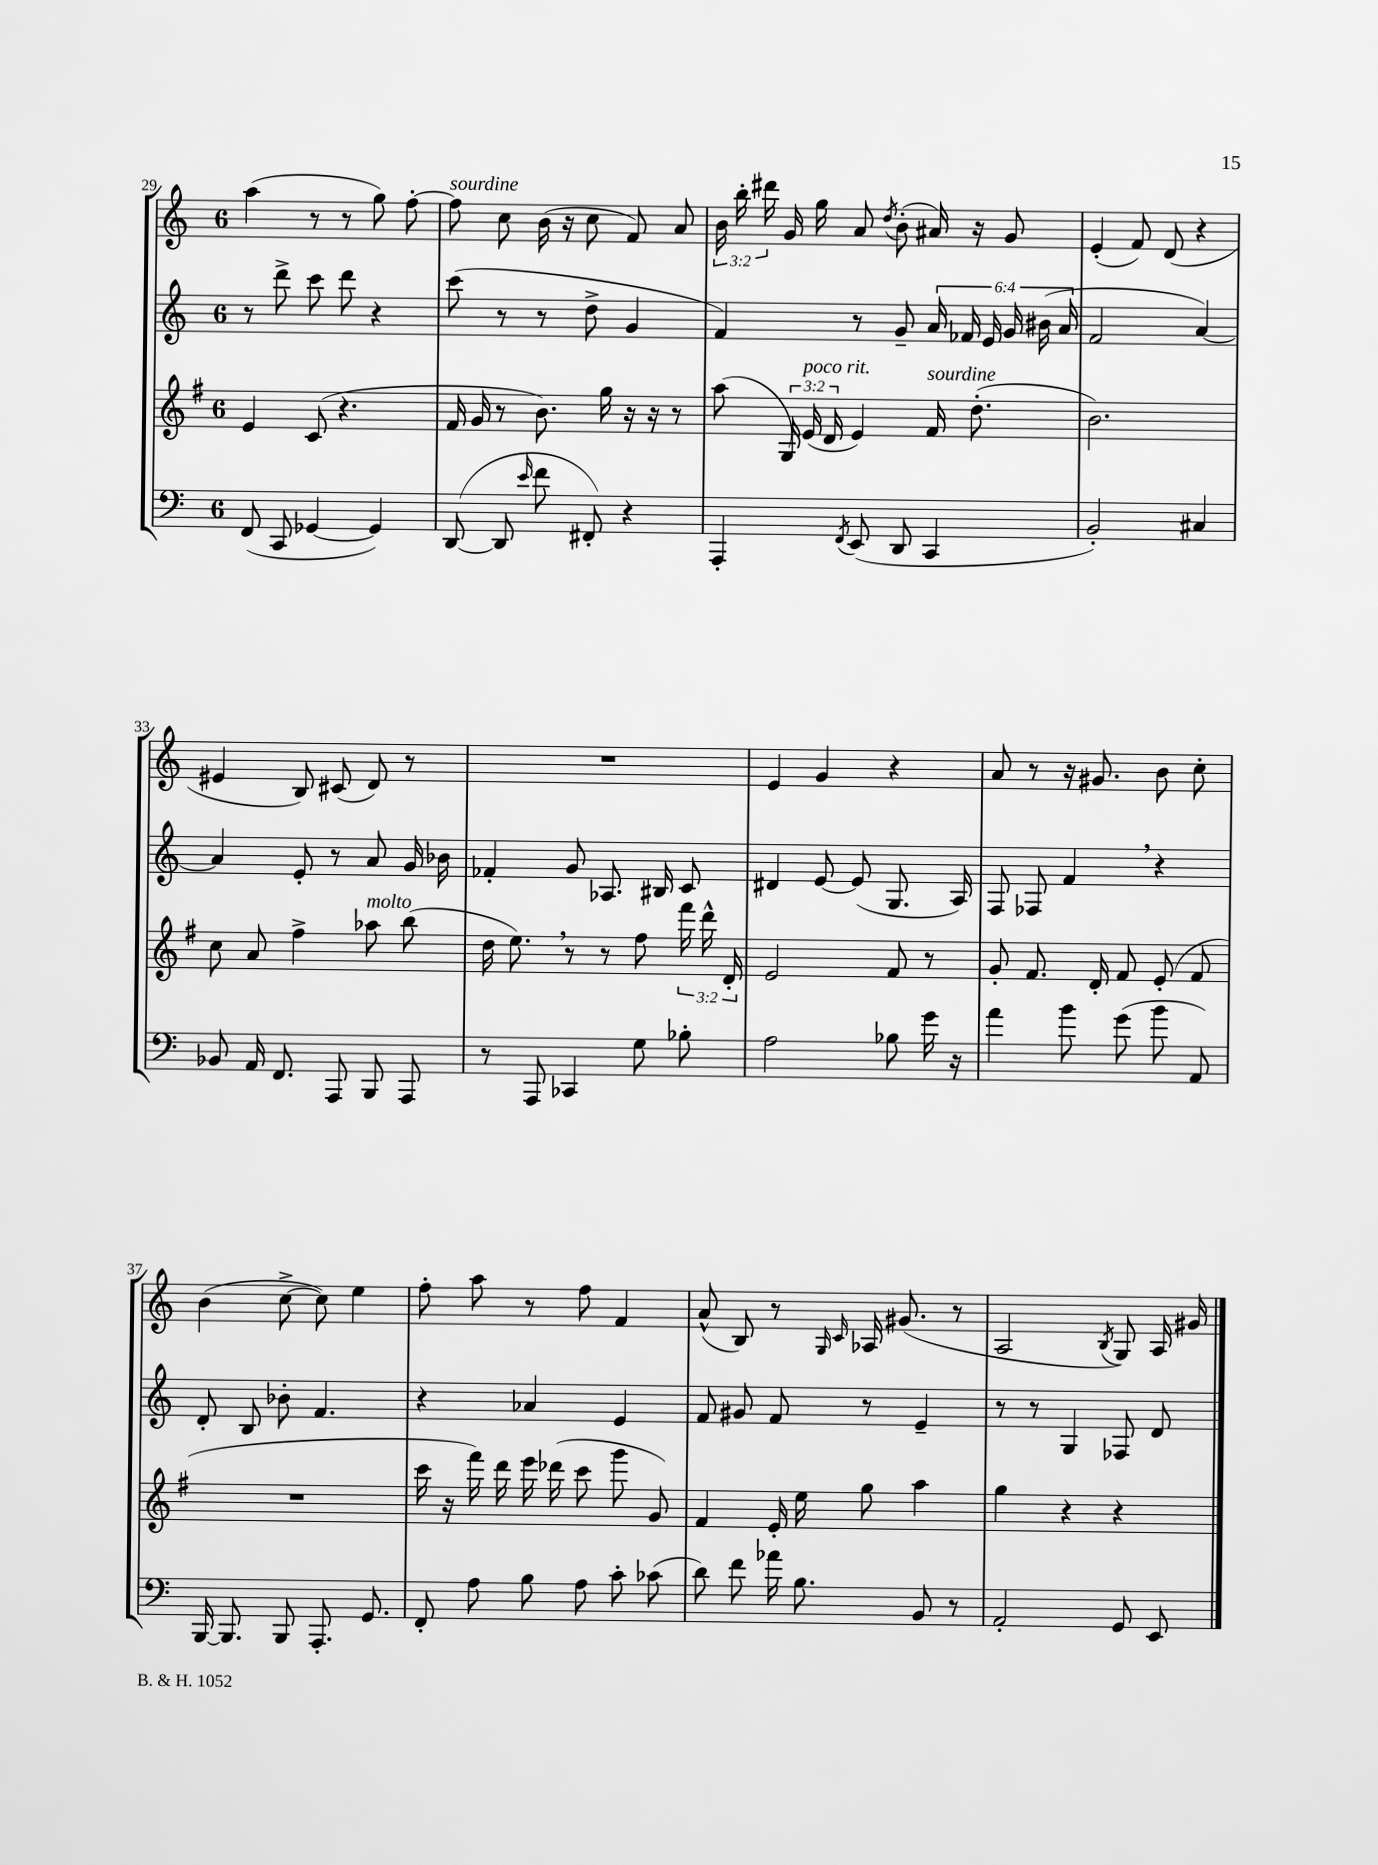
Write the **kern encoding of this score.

**kern	**kern	**kern	**kern
*staff4	*staff3	*staff2	*staff1
*clefF4	*clefG2	*clefG2	*clefG2
*k[]	*k[f#]	*k[]	*k[]
*M6/8	*M6/8	*M6/8	*M6/8
(8FF	4e	8r	(4aa
8CC	.	8ddd^	.
[4GG-	(8c	8ccc	8r
.	4.r	8ddd	8r
4GG-])	.	4r	8gg)
.	.	.	[8ff'
=	=	=	=
([8DD	16f#	(8ccc	8ff]
.	16g	.	.
8DD]	8r	8r	8cc
16qqe	.	.	.
8f	8.b)	8r	(16b
.	.	.	16r
8FF#')	.	8dd^	8cc
.	16gg	.	.
4r	16r	4g	8f)
.	16r	.	.
.	8r	.	8a
=	=	=	=
4AAA'	(8aa	4f)	24b
.	.	.	24bb'
.	.	.	24ddd#
.	24G)	.	16g
.	(24e	.	.
.	.	.	16gg
.	24d	.	.
8qFF	.	.	.
(8EE	4e)	8r	8a
.	.	.	8qdd
8DD	.	8g~	(8b'
4CC	16f#	24a	16a#)
.	.	24f-	.
.	(8.dd'	.	16r
.	.	24e	.
.	.	24g	8g
.	.	(24b#	.
.	.	24a	.
=	=	=	=
2BB')	2.b)	2f	(4e'
.	.	.	8f)
.	.	.	(8d
4C#	.	[4a)	4r
=	=	=	=
8BB-	8cc	4a]	4e#
16AA	8a	.	.
8.FF	.	.	.
.	4ff#^	8e'	8B)
8AAA	.	8r	(8c#
8BBB	8aa-	8a	8d)
8AAA	(8bb	16g	8r
.	.	16b-	.
=	=	=	=
8r	16dd	4f-'	2.r
.	8.ee)	.	.
8AAA	.	.	.
4CC-	8r	8g	.
.	8r	8.A-	.
8G	8ff#	.	.
.	.	16B#	.
8B-'	24fff#	8c	.
.	24ddd^^	.	.
.	24d'	.	.
=	=	=	=
2A	2e	4d#	4e
.	.	[8e	4g
.	.	(8e]	.
8B-	8f#	8.G	4r
16g	8r	.	.
16r	.	16A)	.
=	=	=	=
4a	8g'	8F	8a
.	8.f#	8F-	8r
8b	.	4f	16r
.	16d'	.	8.g#
(8g	8f#	.	.
8b	(8e'	4r	8b
8AA)	8f#	.	8cc'
=	=	=	=
[16BBB	2.r	8d'	(4b
8.BBB]	.	.	.
.	.	8B	.
8BBB	.	8b-'	[8cc^
8.AAA'	.	4.f	8cc])
.	.	.	4ee
8.GG	.	.	.
=	=	=	=
8FF'	16ccc	4r	8ff'
.	16r	.	.
8A	16fff#)	.	8aa
.	16ddd	.	.
8B	16eee	4a-	8r
.	(16ddd-	.	.
8A	8ccc	.	8ff
8c'	8ggg	4e	4f
(8c-	8g)	.	.
=	=	=	=
8d)	4f#	8f	(8a^^
8f	.	8g#	8B)
16a-	16e'	8f	8r
8.B	16ee	.	.
.	.	.	16qqG
.	.	.	16qqc
.	8gg	8r	16A-
.	.	.	(8.g#
8BB	4aa	4e~	.
8r	.	.	8r
=	=	=	=
2AA'	4gg	8r	2A
.	.	8r	.
.	4r	4G	.
.	.	.	8qB
8GG	4r	8F-	8G)
8EE	.	8d	16A
.	.	.	16g#
==	==	==	==
*-	*-	*-	*-
